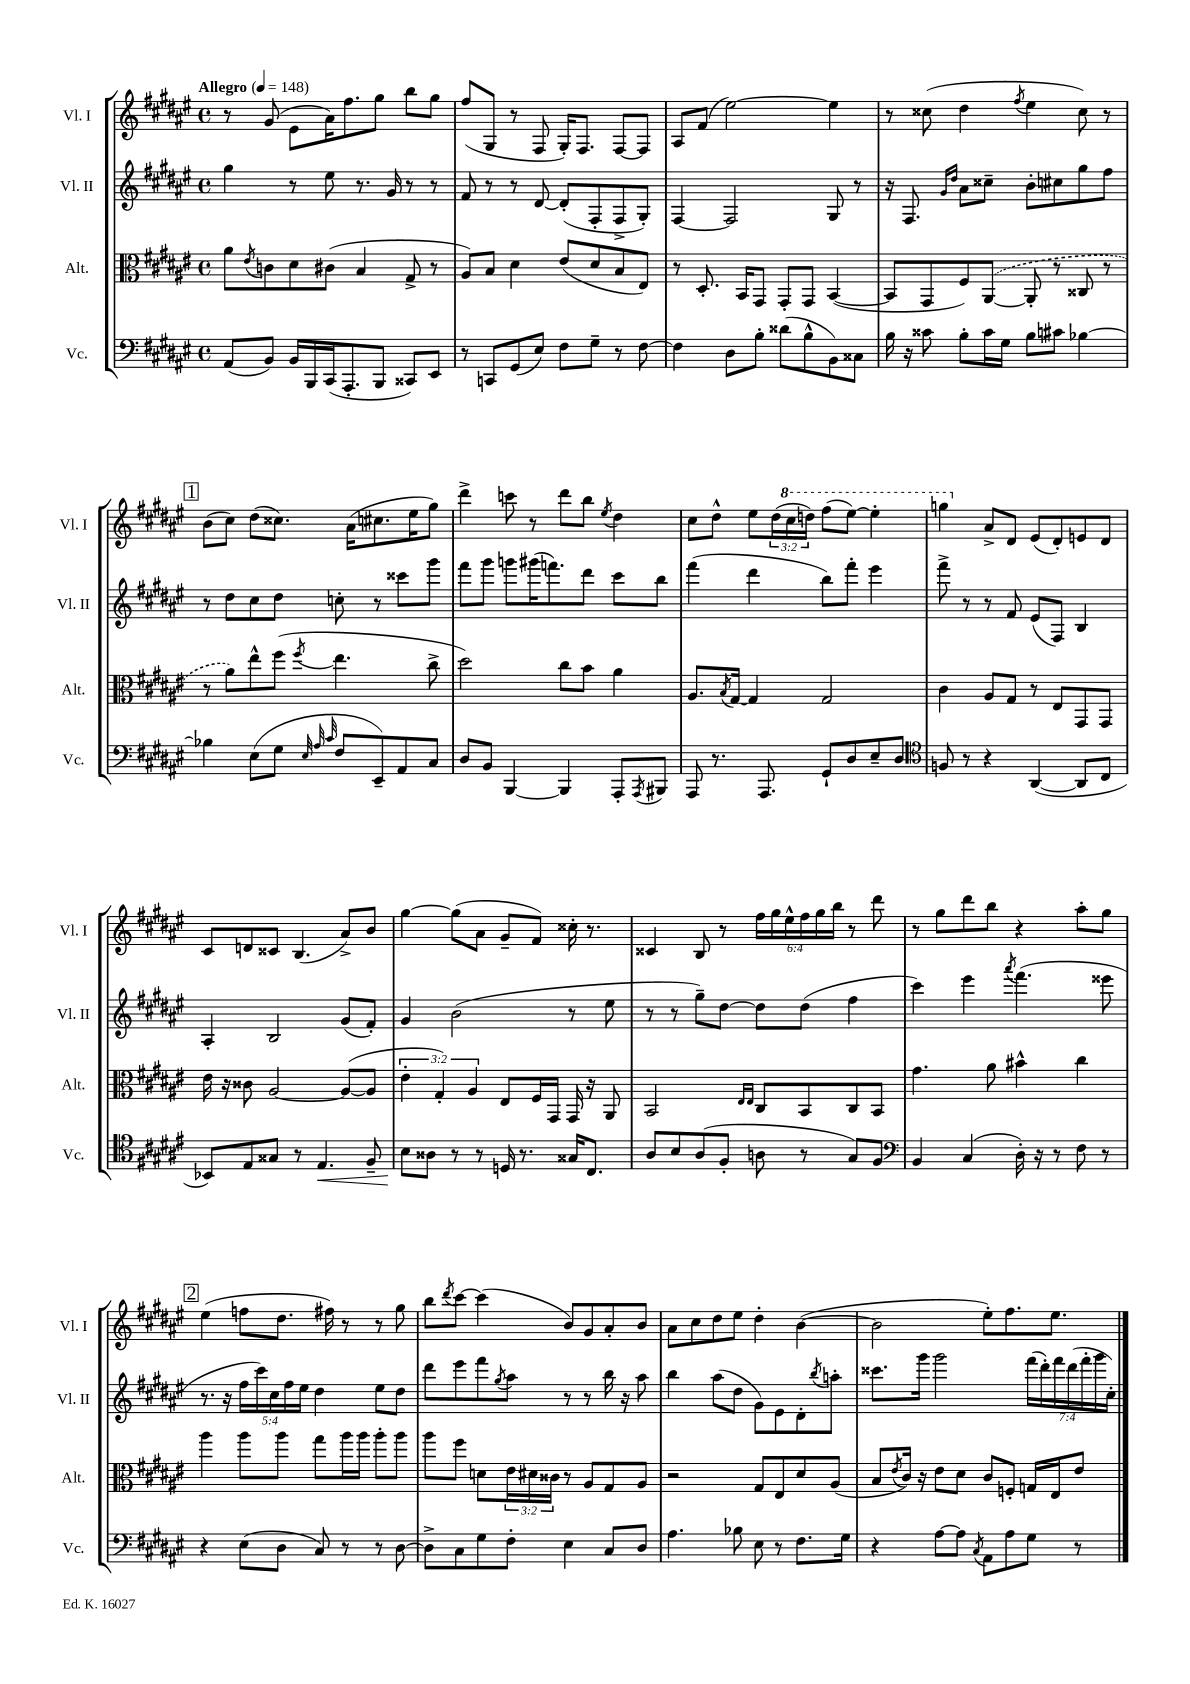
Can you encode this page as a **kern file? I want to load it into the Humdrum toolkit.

**kern	**kern	**kern	**kern
*staff4	*staff3	*staff2	*staff1
*clefF4	*clefC3	*clefG2	*clefG2
*k[f#c#g#d#a#e#]	*k[f#c#g#d#a#e#]	*k[f#c#g#d#a#e#]	*k[f#c#g#d#a#e#]
*M4/4	*M4/4	*M4/4	*M4/4
*met(c)	*met(c)	*met(c)	*met(c)
*MM148	*MM148	*MM148	*MM148
(8AA#	8a#	4gg#	8r
.	8qe#	.	.
8BB)	8c	.	(8g#
16BB	8d#	8r	8e#
16BBB	.	.	.
(16CC#	(8c#	8ee#	16a#)
8.AAA#'	.	.	8.ff#
.	4B	8.r	.
8BBB	.	.	8gg#
.	.	16g#	.
8CC##)	8G#^	8r	8bb
8EE#	8r	8r	8gg#
=	=	=	=
8r	8A#)	8f#	(8ff#
8CC	8B	8r	8G#
(8GG#	4d#	8r	8r
8E#)	.	[8d#	8F#
8F#	(8e#	(8d#']	16G#')
.	.	.	8.F#
8G#~	8d#	8F#'	.
8r	8B	8F#^	[8F#
[8F#	8E#)	8G#')	8F#]
=	=	=	=
4F#]	8r	[4F#	8A#
.	8.D#'	.	(8f#
8D#	.	2F#]	[2ee#)
.	16BB	.	.
8B'	8GG#	.	.
(8d##	8GG#'	.	.
8B^^	8GG#	.	.
8BB)	([4BB	8G#	4ee#]
8C##	.	8r	.
=	=	=	=
16B	8BB]	16r	8r
16r	.	8.F#	.
8c##	8GG#	.	(8cc##
.	.	16qqg#	.
.	.	16qqdd#	.
8B'	8F#)	8a#	4dd#
16c##	([8AA#	8cc##~	.
16G#	.	.	.
.	.	.	8qff#
8B	8AA#']	8b'	4ee#
8c#	8r	8cc#	.
[4B-	8C##	8gg#	8cc##)
.	8r	8ff#	8r
=	=	=	=
4B-]	8r	8r	(8b
.	8a#)	8dd#	8cc#)
(8E#	8ee#^^	8cc#	(8dd#
8G#	(8ff#	8dd#	8.cc##)
32qqE#	.	.	.
32qqA#	.	.	.
32qqc#	8qff#	.	.
8F#	4.ee#	8cc'	.
.	.	.	(16a#
8EE#~)	.	8r	8.cc#
8AA#	.	8ccc##	.
.	.	.	16ee#
8C#	8cc#^	8ggg#	8gg#)
=	=	=	=
8D#	2dd#)	8fff#	4ddd#^
8BB	.	8ggg#	.
[4BBB	.	8ggg	8ccc
.	.	(16ggg#	8r
.	.	8.fff)	.
4BBB]	8cc#	.	8ddd#
.	8b	8ddd#	8bb
.	.	.	8qee#
8AAA#'	4a#	8ccc#	4dd#
8qAAA#	.	.	.
8BBB#	.	8bb	.
=	=	=	=
8AAA#	8.A#	(4fff#	8cc#
8.r	.	.	8dd#^^
.	8qB	.	.
.	[16G#	.	.
.	4G#]	4ddd#	8ee#
8.AAA#	.	.	.
.	.	.	(24dd#
.	.	.	24ccc#
.	.	.	24ddd)
8GG#`	2G#	8bb)	(8fff#
8D#	.	8fff#'	[8eee#)
8E#~	.	4eee#	4eee#']
8D#	.	.	.
=	=	=	=
*clefC4	*	*	*
8F	4c#	8fff#^	4ggg
8r	.	8r	.
4r	8A#	8r	8a#^
.	8G#	8f#	8d#
([4AA#	8r	(8e#	(8e#
.	8E#	8F#)	8d#')
8AA#]	8GG#	4B	8e
8C#	8GG#	.	8d#
=	=	=	=
8BB-)	16e#	4A#'	8c#
.	16r	.	.
8E#	8c##	.	8d
8G##	[2A#	2B	8c##
8r	.	.	(4.B
4.E#	.	.	.
.	(8A#_	(8g#	8a#^)
8F#~	8A#]	8f#')	8b
=	=	=	=
8B	6e#'	4g#	[4gg#
8A##	.	.	.
.	6G#')	.	.
8r	.	(2b	(8gg#]
.	6A#	.	.
8r	.	.	8a#
16D	8E#	.	8g#~
8.r	.	.	.
.	16F#	.	8f#)
.	16GG#	.	.
16G##	16GG#	8r	16cc##'
8.C#	16r	.	8.r
.	8AA#	8ee#	.
=	=	=	=
8A#	2BB	8r	4c##
8B	.	8r	.
(8A#	.	8gg#~)	8B
8F#'	.	[8dd#	8r
.	16qqE#	.	.
.	16qqE#	.	.
8A	8C#	8dd#]	24ff#
.	.	.	24gg#
.	.	.	24ee#^^
8r	8BB	(8dd#	24ff#
.	.	.	24gg#
.	.	.	24bb
8G#)	8C#	4ff#	8r
8F#	8BB	.	8ddd#
=	=	=	=
*clefF4	*	*	*
4BB	4.g#	4ccc#)	8r
.	.	.	8gg#
(4C#	.	4eee#	8ddd#
.	8a#	.	8bb
.	.	8qaaa#	.
16D#')	4b#^^	(4.fff#	4r
16r	.	.	.
8r	.	.	.
8F#	4cc#	.	8aa#'
8r	.	8eee##	8gg#
=	=	=	=
4r	4aa#	8.r	(4ee#
.	.	16r	.
(8E#	8aa#	20ff#	8ff
.	.	20ccc#)	.
.	.	20cc#	.
8D#	8aa#	.	8.dd#
.	.	20ff#	.
.	.	20ee#	.
8C#)	8gg#	4dd#	.
.	.	.	16ff#)
8r	16aa#	.	8r
.	16aa#	.	.
8r	8aa#'	8ee#	8r
[8D#	8aa#	8dd#	8gg#
=	=	=	=
8D#^]	8aa#	8ddd#	8bb
.	.	.	8qddd#
8C#	8ff#	8eee#	[8ccc#
8G#	8d	8fff#	(4ccc#]
.	.	8qgg#	.
8F#'	24e#	8aa#	.
.	24d#	.	.
.	24c##	.	.
4E#	8r	8r	8b)
.	8A#	8r	8g#
8C#	8G#	16bb	8a#'
.	.	16r	.
8D#	8A#	8aa#	8b
=	=	=	=
4.A#	2r	4bb	8a#
.	.	.	8cc#
.	.	(8aa#	8dd#
8B-	.	8dd#	8ee#
8E#	8G#	8g#)	4dd#'
8r	8E#	8e#	.
8.F#	8d#	8d#'	([4b
.	.	8qbb	.
.	(8A#	8aa'	.
16G#	.	.	.
=	=	=	=
4r	8B	8.ccc##	2b]
.	8qe#	.	.
.	16c#)	.	.
.	16r	16ggg#	.
[8A#	8e#	2ggg#	.
8A#]	8d#	.	.
8qC#	.	.	.
8AA#	8c#	.	8ee#')
8A#	8F'	.	8.ff#
8G#	16G	(28fff#	.
.	.	28ddd#')	.
.	16E#	.	8.ee#
.	.	28fff#	.
.	.	(28ddd#	.
8r	8e#	.	.
.	.	28fff#'	.
.	.	28ggg#	.
.	.	28cc#')	.
==	==	==	==
*-	*-	*-	*-
